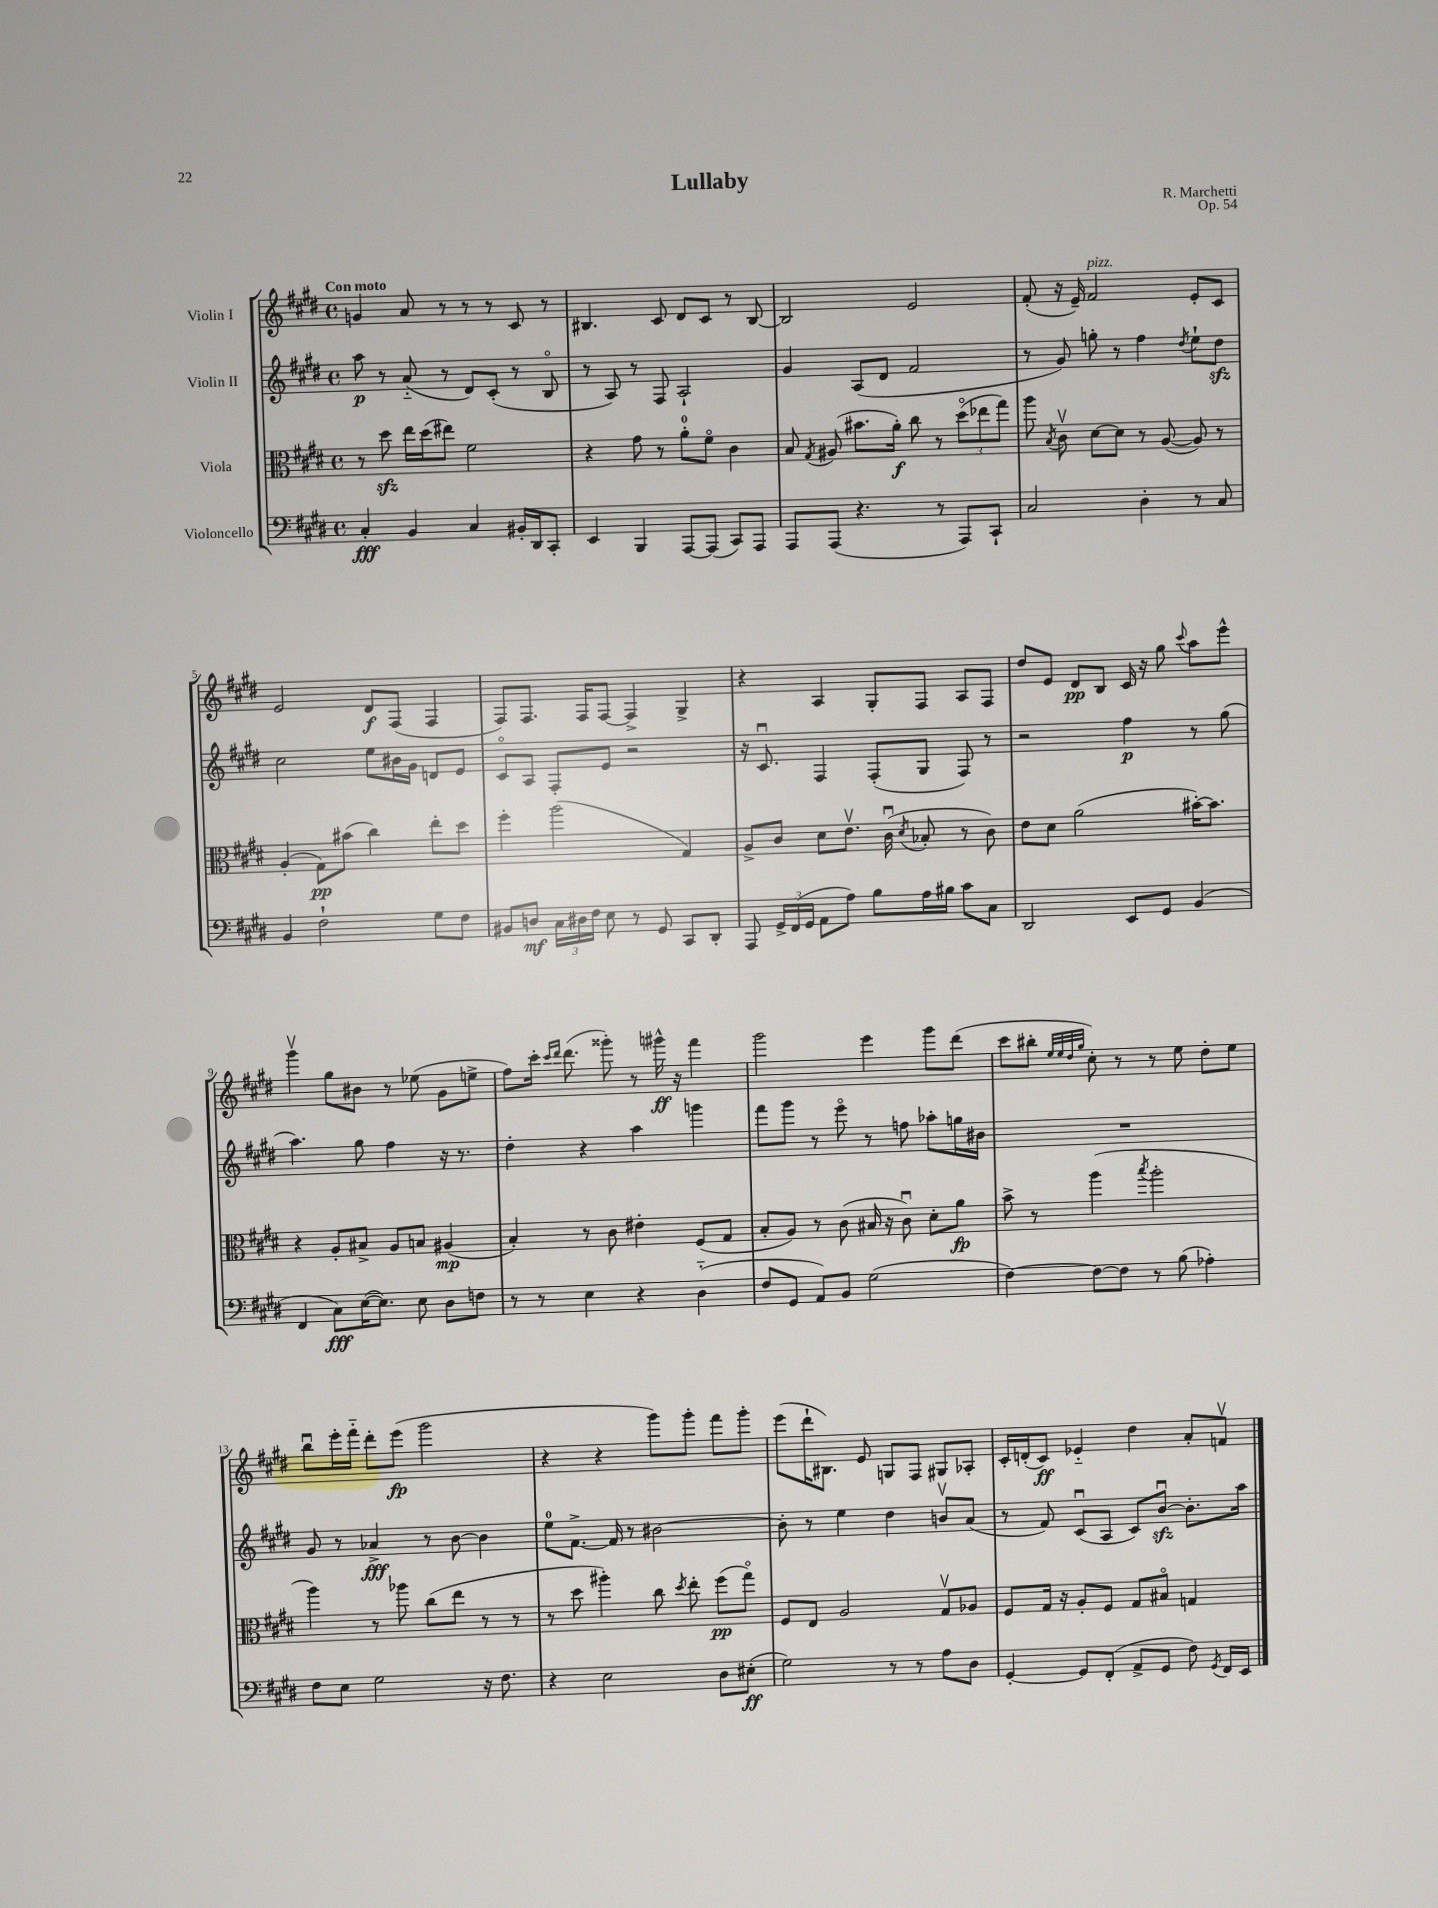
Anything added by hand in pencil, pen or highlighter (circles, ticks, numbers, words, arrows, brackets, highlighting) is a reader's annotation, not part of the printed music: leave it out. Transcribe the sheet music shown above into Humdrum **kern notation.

**kern	**kern	**kern	**kern
*staff4	*staff3	*staff2	*staff1
*clefF4	*clefC3	*clefG2	*clefG2
*k[f#c#g#d#]	*k[f#c#g#d#]	*k[f#c#g#d#]	*k[f#c#g#d#]
*M4/4	*M4/4	*M4/4	*M4/4
*met(c)	*met(c)	*met(c)	*met(c)
4C#'	8r	8aa	4g
.	8dd#	8r	.
4BB	16ee	(8a'~	8a
.	(16dd#	.	.
.	8ee#)	8r	8r
4C#	2f#	8d#)	8r
.	.	(8c#'	8r
16BB#'	.	8r	8c#
16DD#	.	.	.
8CC#'	.	8Bo	8r
=	=	=	=
4EE	4r	8r	4.B#
.	.	8A)	.
4BBB	8g#	8r	.
.	8r	8F#	8c#
[8AAA	8a'	2A`	8d#
(8AAA]	8f#o	.	8c#
8CC#)	4c#	.	8r
8AAA	.	.	[8B#
=	=	=	=
8AAA	8B	4g#	2B#]
.	8qG#	.	.
(8AAA	(8A#	.	.
4.r	8.b#	(8A	.
.	.	8d#	.
.	16a')	.	.
.	8cc#	2f#	2e
8r	8r	.	.
8AAA)	(12dd#o	.	.
.	12ee-	.	.
8CC#`	.	.	.
.	12gg#)	.	.
=	=	=	=
2C#	8aa	8r	(8f#'
.	8qB	.	.
.	8c#v	8g#)	16r
.	.	.	16e~)
.	[8d#	8gg'	2f#
.	8d#]	8r	.
4D#'	8r	4ff#	.
.	([8A	.	.
.	.	8qdd#	.
8r	8A])	8ee`	8e'
8C#	8r	8dd#	8c#
=	=	=	=
4BB	(4A'	2cc#	2e
2F#`	8G#)	.	.
.	(8b#	.	.
.	4cc#)	8ee	8d#
.	.	16b#	(8F#
.	.	16g#	.
8G#	8ee'	8d	4F#
8F#	8dd#	8e	.
=	=	=	=
8BB#	4ff#'	8c#o	8F#)
8D	.	8A	8.F#
24C#	(2aa	8F#'	.
24D#	.	.	.
.	.	.	16F#
24F#	.	.	.
8E	.	8e	[8F#
8r	.	2r	4F#^]
8GG#	.	.	.
8CC#	4G#)	.	4G#^
8DD#'	.	.	.
=	=	=	=
8AAA	8A^	16r	4r
.	.	8.c#u	.
24GG#^	8c#	.	.
(24FF#	.	.	.
24GG#	.	.	.
8AA	8d#	4F#	4A
8A)	8.ev	.	.
8B	.	(8F#'	8G#'
.	(16c#u	.	.
.	8qd#	.	.
16A	8B-'	8G#	8F#
16B#	.	.	.
8c#	8r	8F#)	8A
8C#	8c#)	8r	8F#
=	=	=	=
2DD#	8e	2r	8dd#
.	8d#	.	8e
.	(2a	.	8d#
.	.	.	8B
8EE	.	4ff#	16c#
.	.	.	16r
8GG#	.	.	8gg#
.	.	.	8qqccc#
(4BB	[16b#')	8r	8aa
.	8.b#]	.	.
.	.	(8gg#	8eee^^
=	=	=	=
4FF#	4r	4.aa)	4ggg#v
8C#)	8A'	.	8gg#
([16E	8B#^	8gg#	8b#
8.E])	.	.	.
.	8A	4ff#	8r
8E	8B	.	(8ee-
8D#	(4A#	16r	8g#
.	.	8.r	.
8F	.	.	8ee^
=	=	=	=
8r	4B')	4dd#'	8ff#)
8r	.	.	16ccc#'
.	.	.	16qqccc#
.	.	.	16qqddd#
.	.	.	(8.ddd#
4E	8r	4r	.
.	8c#	.	8ggg##')
4r	4e#'	4aa	8r
.	.	.	16ggg#^^
.	.	.	16r
(4D#'~	(8F#	4ggg	4fff#
.	8G#	.	.
=	=	=	=
8F#	8B'	8fff#	2ggg#
8GG#	8A)	8ggg#	.
8AA)	8r	8r	.
8BB	(8c#	8eeeo	.
(2G#	16B#	8r	4eee
.	16r	.	.
.	8c#u)	8ff	.
.	8d#'	8aa-'	8ggg#
.	8a	16gg	(8ddd#
.	.	16b#	.
=	=	=	=
[4F#)	8b^	1r	8ccc#
.	8r	.	8bb#'
.	.	.	32qqee
.	.	.	32qqee
.	.	.	32qqdd#
.	.	.	32qqgg#
8F#_	(4aa	.	8cc#')
8F#]	.	.	8r
.	8qbb	.	.
8r	2aa'	.	8r
(8B	.	.	8ee
4A-')	.	.	8dd#'
.	.	.	8ee
=	=	=	=
8F#	4aa)	8g#	8bbu
8E	.	8r	16eee'
.	.	.	16fff#'~
2G#	8r	4a-^	8ddd#'
.	8aa-	.	(8eee
.	(8cc#	8r	2ggg#
.	8ee	[8b	.
16r	8r	4b]	.
8.F#	.	.	.
.	8r	.	.
=	=	=	=
4r	8r	8ee	4r
.	8dd#	[8.f#^	.
2E	4aa#')	.	4r
.	.	16f#]	.
.	.	8r	.
.	8cc#	[2b#	8ggg#)
.	8qdd#	.	.
.	8ee'	.	8ggg#'
8D#	(8ff#	.	8fff#
(8E#'	8gg#o)	.	8ggg#'
=	=	=	=
2G#)	8F#	8b#']	(8eee
.	8E	8r	16ddd#`
.	.	.	8.B#)
.	2A	4ee	.
.	.	.	8e
8r	.	4dd#	8G
8r	.	.	8F#
8A	8G#v	8bv	8G#
8D#	8A-	(8a	8A-'
=	=	=	=
[4GG#'	8F#	8r	16c#'
.	.	.	(16d'
.	16G#	8f#)	8c#)
.	16r	.	.
8GG#]	8A'	(8c#u	4e-'~
(8FF#'	8F#	8A	.
8AA^	8G#	8c#)	4dd#
8GG#	8B#o	[8bu	.
8F#)	4G	8.b']	8a'
8qGG#	.	.	.
16FF#	.	.	8fv
16EE	.	16aa	.
==	==	==	==
*-	*-	*-	*-
